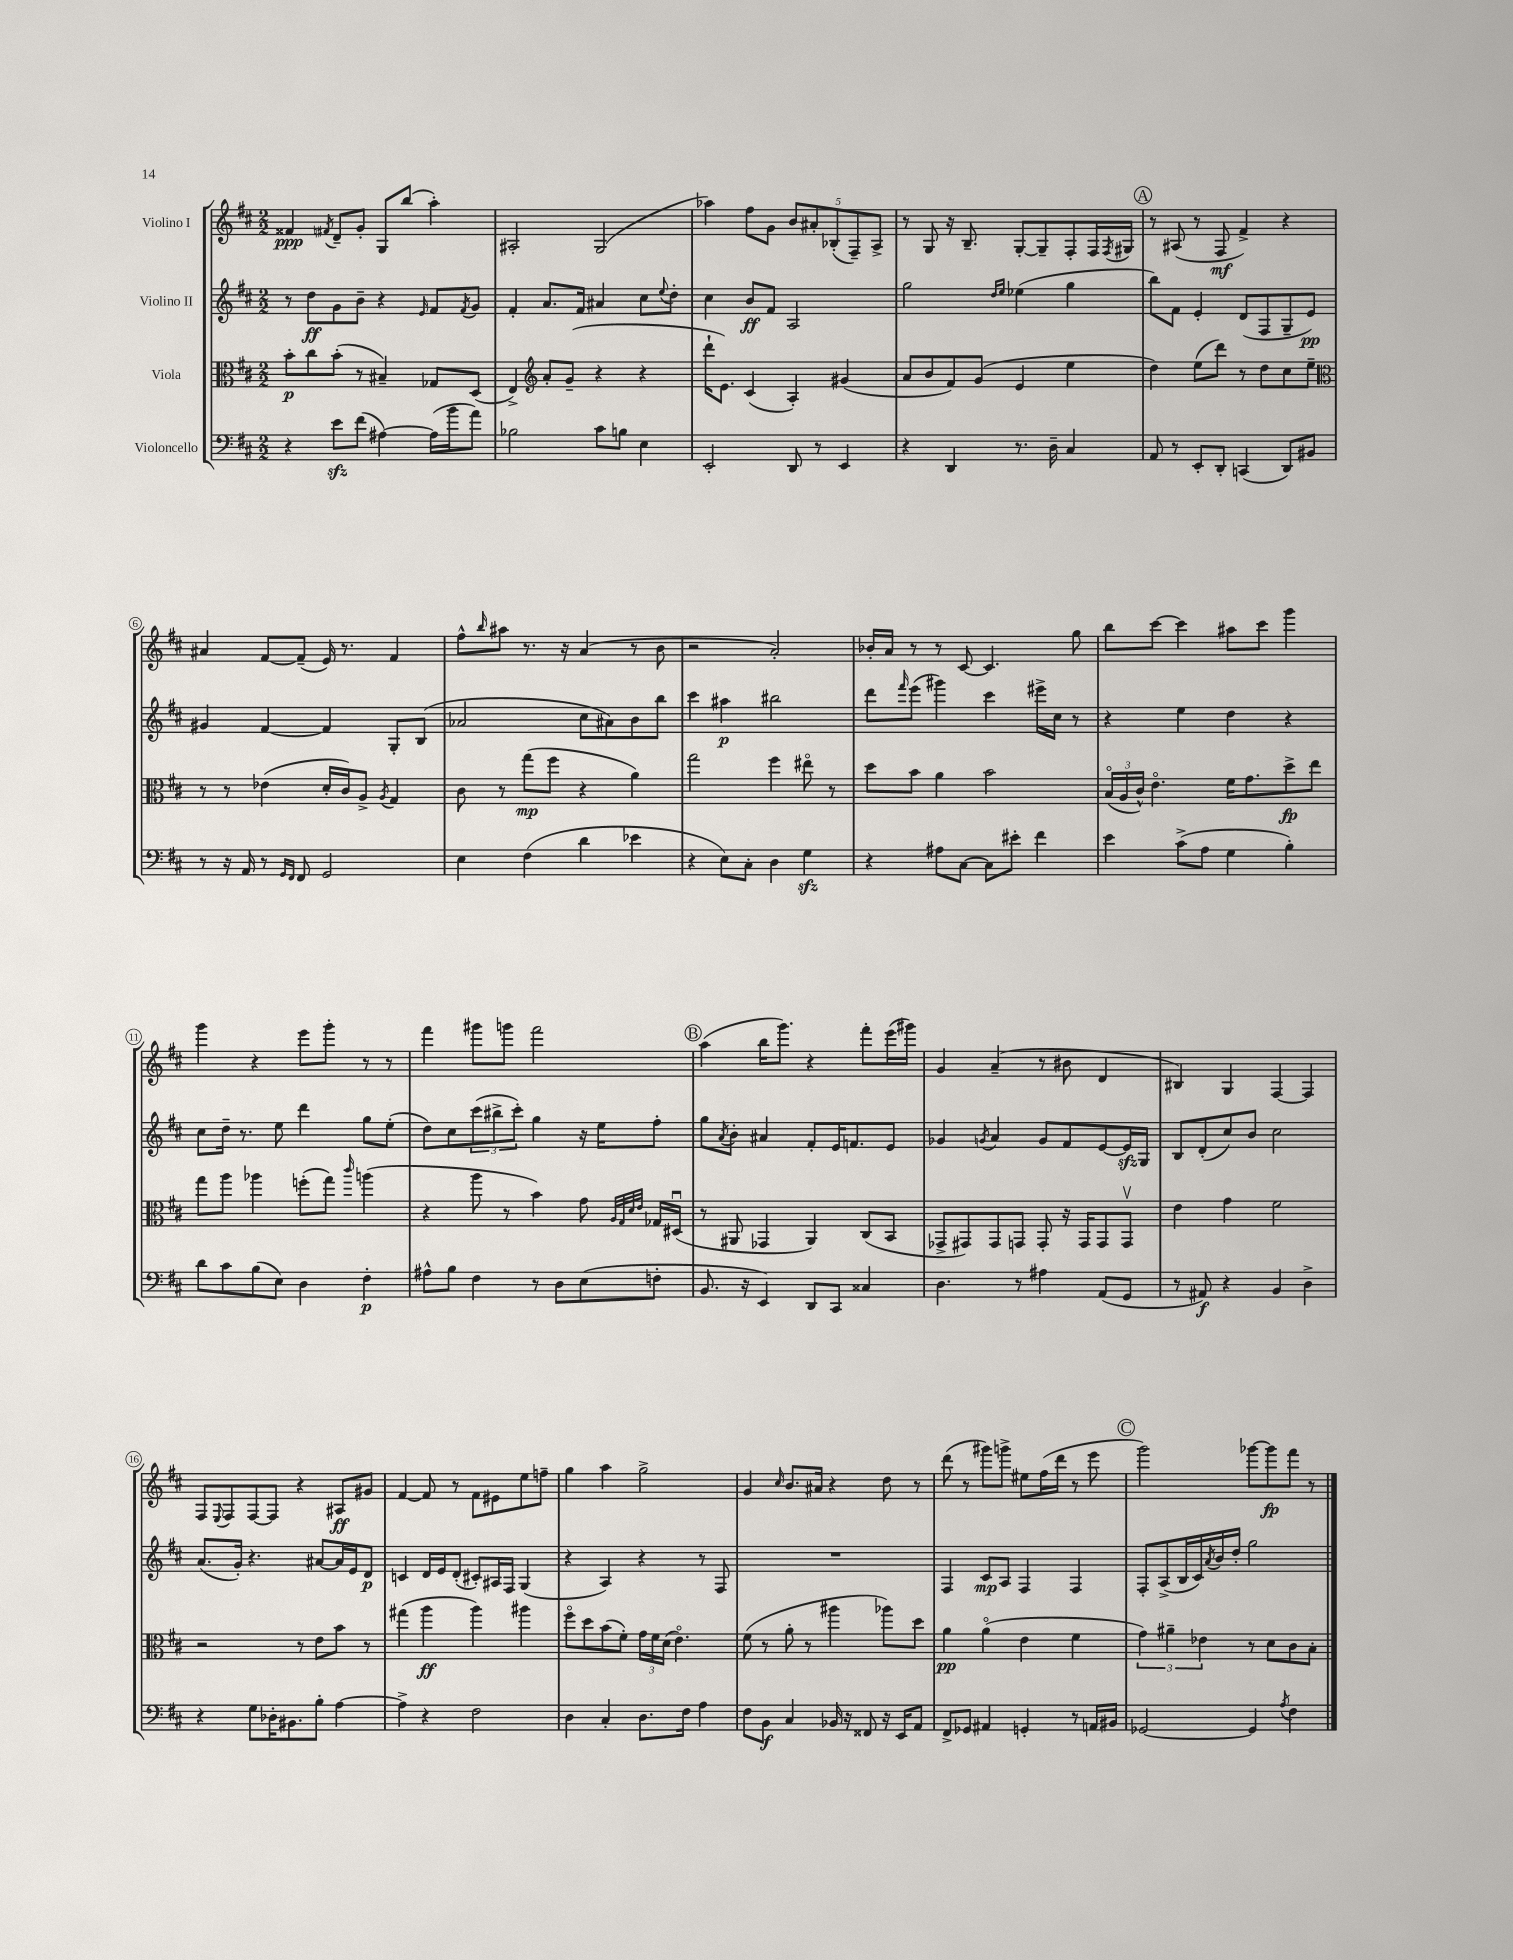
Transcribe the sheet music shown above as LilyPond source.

<<
\new StaffGroup <<
\new Staff = "s0" \with { instrumentName = "Violino I" } {
    \clef treble \key d \major \numericTimeSignature \time 2/2
    fisis'4\ppp \acciaccatura { fis'8 } d'8-- g'8-. g8 b''8( a''4-.) |
    ais2-. g2( |
    aes''4) fis''8 g'8 \tuplet 5/4 { b'8 ais'8-. bes8-.( fis8--) a8-> } |
    r8 g8 r16 b8.-- g8~-. g8-- fis8-. fis16 \acciaccatura { fis8 } gis16 |
    \mark \markup { \circle "A" } r8 ais8( r8 fis8\mf fis'4->) r4 |
    ais'4 fis'8~ fis'8--( e'16) r8. fis'4 |
    fis''8-^ \grace { b''16 } ais''8 r8. r16 a'4( r8 b'8 |
    r2 a'2-.) |
    bes'16-. a'16 r8 r8 cis'8~ cis'4. g''8 |
    b''8 cis'''8~ cis'''4 ais''8 cis'''8 g'''4 |
    g'''4 r4 e'''8 g'''8-. r8 r8 |
    fis'''4 gis'''8 g'''8 fis'''2 |
    \mark \markup { \circle "B" } a''4( b''16 g'''8.) r4 fis'''8-. e'''16( gis'''16) |
    g'4 a'4--( r8 bis'8 d'4 |
    bis4) g4 fis4~ fis4 |
    fis8 \appoggiatura { e8 } fis8 fis8~ fis8 r4 ais8\ff gis'8 |
    fis'4~ fis'8 r8 fis'8 eis'8 e''8 f''8-- |
    g''4 a''4 g''2-> |
    g'4 \grace { cis''16 } b'8. ais'16 r4 d''8 r8 |
    d'''8( r8 gis'''8) g'''8-> eis''8 fis''16( d'''16 r8 e'''8 |
    \mark \markup { \circle "C" } g'''2) ges'''8~ ges'''8\fp fis'''8 r8 \bar "|." |
}
\new Staff = "s1" \with { instrumentName = "Violino II" } {
    \clef treble \key d \major \numericTimeSignature \time 2/2
    r8 d''8\ff g'8 b'8-- r4 \grace { e'16 } fis'8 \acciaccatura { fis'8 } g'8 |
    fis'4-. a'8. fis'16 ais'4 cis''8 \appoggiatura { e''8 } d''8-. |
    cis''4 b'8\ff fis'8 a2 |
    g''2 \grace { d''16 e''16 } ees''4( g''4 |
    \mark \markup { \circle "A" } b''8) fis'8 e'4-. d'8( fis8 g8-- e'8\pp) |
    gis'4 fis'4~ fis'4 g8-. b8( |
    aes'2 cis''8 ais'8) b'8 b''8 |
    cis'''4 ais''4\p bis''2 |
    d'''8 \grace { fis'''16 } e'''8( gis'''4) cis'''4 eis'''16-> cis''16 r8 |
    r4 e''4 d''4 r4 |
    cis''8 d''16-- r8. e''8 d'''4 g''8 e''8-.( |
    d''8) cis''8 \tuplet 3/2 { cis'''8( bis''8-> cis'''8-.) } g''4 r16 e''16 fis''8-. |
    \mark \markup { \circle "B" } g''8 \acciaccatura { a'8 } b'8-. ais'4 fis'8-. e'16 f'8. e'8 |
    ges'4 \acciaccatura { g'8 } a'4 g'8 fis'8 e'8~ e'16\sfz g16 |
    b8 d'8-.( cis''8) b'8 cis''2 |
    a'8.( g'16-.) r4. ais'8~ ais'16 e'16 d'8\p |
    c'4 d'16 e'16 d'8-.( cis'8-.) ais16 fis16 g4( |
    r4 a4) r4 r8 fis8 |
    R1 |
    fis4 cis'8\mp a8 fis4 fis4 |
    \mark \markup { \circle "C" } fis8-. a8->( b16 cis'16) \acciaccatura { a'8 } b'16 d''16-. g''2 \bar "|." |
}
\new Staff = "s2" \with { instrumentName = "Viola" } {
    \clef alto \key d \major \numericTimeSignature \time 2/2
    b'8-.\p cis''8 b'8-.( r8 bis4--) ges8 d8( |
    e4->) \clef treble a'8-. g'8--( r4 r4 |
    d'''16-! e'8.) cis'4( a4-.) gis'4( |
    a'8 b'8 fis'8) g'8( e'4 e''4 |
    \mark \markup { \circle "A" } d''4) e''8( d'''8) r8 d''8 cis''8 e''8-- |
    \clef alto r8 r8 ees'4( d'16-. cis'16) a8-> \acciaccatura { a8 } g4 |
    cis'8 r8 g''8\mp( fis''8 r4 a'4) |
    g''2 fis''4 eis''8\flageolet r8 |
    d''8 b'8 a'4 b'2 |
    \tuplet 3/2 { b16\flageolet( a16 cis'16-^) } e'4.\flageolet fis'16 g'8. d''8->\fp e''8 |
    g''8 a''8 aes''4 f''8-.( g''8) \grace { cis'''16 } a''4( |
    r4 a''8 r8 b'4) g'8 \grace { a32 g32 d'32 e'32 } ges16 dis16\downbow( |
    \mark \markup { \circle "B" } r8 ais,8 ges,4 ais,4) cis8( b,8 |
    ges,8-> gis,8) gis,8 g,8 g,8-. r16 g,16 g,8 g,8\upbow |
    e'4 g'4 fis'2 |
    r2 r8 e'8 b'8 r8 |
    gis''4( a''4\ff a''4) ais''4 |
    fis''8\flageolet d''8 b'8( fis'8-.) \tuplet 3/2 { g'16 fis'16 d'16( } e'4.\flageolet) |
    fis'8( r8 a'8-. r8 ais''4 aes''8) d''8 |
    a'4\pp a'4\flageolet( e'4 fis'4 |
    \mark \markup { \circle "C" } \tuplet 3/2 { g'4) ais'4-- ees'4 } r8 d'8 cis'8 b8-. \bar "|." |
}
\new Staff = "s3" \with { instrumentName = "Violoncello" } {
    \clef bass \key d \major \numericTimeSignature \time 2/2
    r4 e'8\sfz fis'8( ais4~) ais16( b'16 a'8) |
    bes2 cis'8 b8 e4 |
    e,2-. d,8 r8 e,4 |
    r4 d,4 r8. d16-- cis4 |
    \mark \markup { \circle "A" } a,8 r8 e,8-. d,8-. c,4( d,8) bis,8 |
    r8 r16 a,16 r8 \grace { g,16 fis,16 } fis,8 g,2 |
    e4 fis4( d'4 ees'4 |
    r4 e8) cis8-. d4 g4\sfz |
    r4 ais8 cis8~ cis8 eis'8-. fis'4 |
    e'4 cis'8->( a8 g4 b4-.) |
    d'8 cis'8 b8( e8) d4 fis4-.\p |
    ais8-^ b8 fis4 r8 d8 e8( f8-. |
    \mark \markup { \circle "B" } b,8. r16 e,4) d,8 cis,8 cisis4 |
    d4. r8 ais4 a,8( g,8 |
    r8 ais,8\f) r4 b,4 d4-> |
    r4 g8 des16-. bis,8. b8-. a4~ |
    a4-> r4 fis2 |
    d4 cis4-. d8. fis16 a4 |
    fis8 b,8\f cis4 bes,16 r16 fisis,8 r16 e,16 a,8 |
    fis,8-> ges,8 ais,4 g,4-. r8 a,16 bis,16 |
    \mark \markup { \circle "C" } ges,2~ ges,4 \acciaccatura { a8 } fis4 \bar "|." |
}
>>
>>
\layout { \context { \Score \override BarNumber.stencil = #(make-stencil-circler 0.1 0.3 ly:text-interface::print) } }
